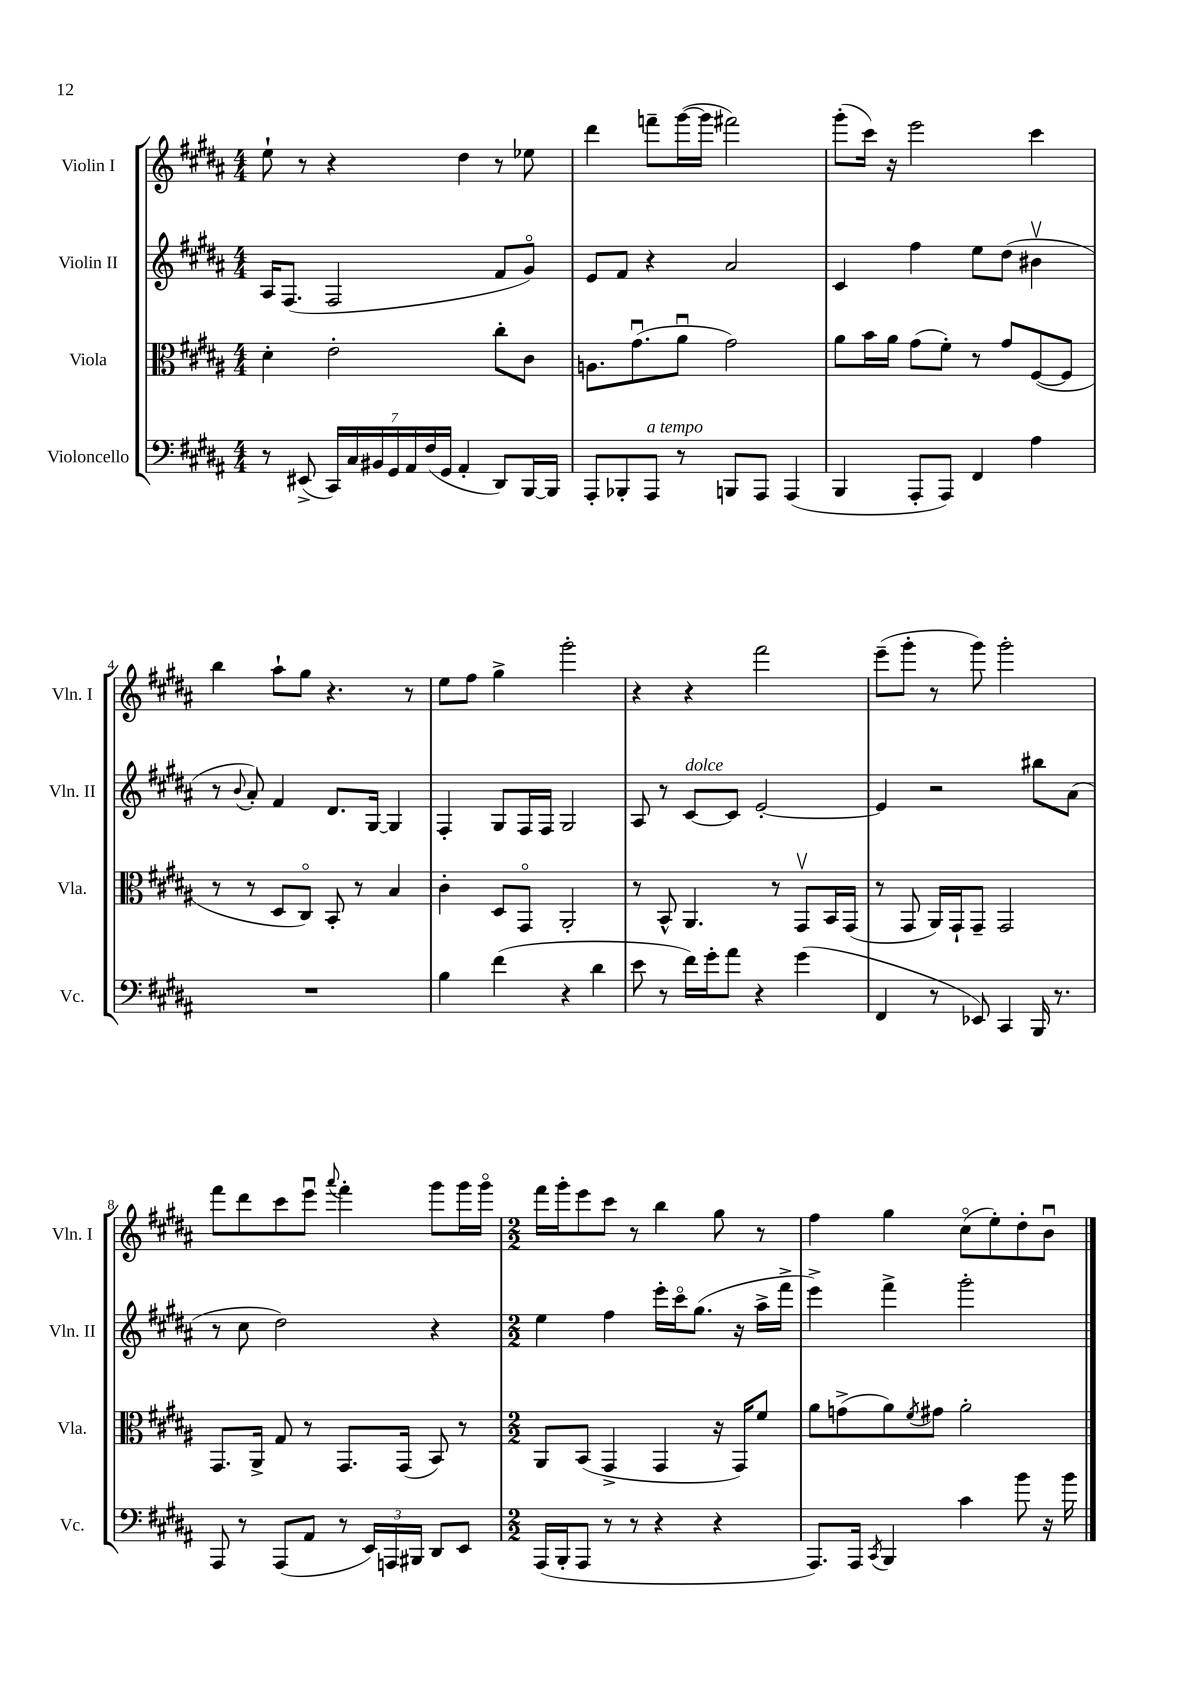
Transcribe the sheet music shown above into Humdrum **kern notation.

**kern	**kern	**kern	**kern
*staff4	*staff3	*staff2	*staff1
*clefF4	*clefC3	*clefG2	*clefG2
*k[f#c#g#d#a#]	*k[f#c#g#d#a#]	*k[f#c#g#d#a#]	*k[f#c#g#d#a#]
*M4/4	*M4/4	*M4/4	*M4/4
8r	4d#'	16A#	8ee`
.	.	(8.F#	.
(8EE#^	.	.	8r
28CC#)	2e'	2F#	4r
28C#	.	.	.
28BB#	.	.	.
28GG#	.	.	.
28AA#	.	.	.
(28F#	.	.	.
28GG#	.	.	.
4AA#'	.	.	4dd#
8DD#)	8cc#'	8f#	8r
[16BBB	8c#	8g#o)	8ee-
16BBB]	.	.	.
=	=	=	=
8AAA#'	8.A	8e	4ddd#
8BBB-'	.	8f#	.
.	(8.g#u	.	.
8AAA#	.	4r	8fff~
8r	8a#u	.	([16ggg#
.	.	.	16ggg#]
8BBB	2g#)	2a#	2fff#)
8AAA#	.	.	.
(4AAA#	.	.	.
=	=	=	=
4BBB	8a#	4c#	(8ggg#'
.	16b	.	16ccc#)
.	16a#	.	16r
8AAA#'	(8g#	4ff#	2eee
8AAA#)	8f#')	.	.
4FF#	8r	8ee	.
.	8g#	(8dd#	.
4A#	([8F#	4b#v	4ccc#
.	8F#]	.	.
=	=	=	=
1r	8r	8r	4bb
.	.	8qqb	.
.	8r	8a#')	.
.	8D#	4f#	8aa#`
.	8C#o)	.	8gg#
.	8BB'	8.d#	4.r
.	8r	.	.
.	.	[16G#	.
.	4B	4G#]	.
.	.	.	8r
=	=	=	=
4B	4c#'	4F#'	8ee
.	.	.	8ff#
(4f#	8D#	8G#	4gg#^
.	8GG#o	16F#	.
.	.	16F#	.
4r	2AA#'	2G#	2ggg#'
4d#	.	.	.
=	=	=	=
8e	8r	8A#	4r
8r	8BB^^	8r	.
16f#)	4.AA#	[8c#	4r
16g#'	.	.	.
8a#	.	8c#]	.
4r	.	[2e'	2fff#
.	8r	.	.
(4g#	8GG#v	.	.
.	16BB	.	.
.	(16GG#	.	.
=	=	=	=
4FF#	8r	4e]	(8eee~
.	8GG#	.	8ggg#'
8r	16AA#)	2r	8r
.	16GG#`	.	.
8EE-)	8GG#~	.	8ggg#)
4CC#	2GG#	.	2ggg#'
16BBB	.	8bb#	.
8.r	.	.	.
.	.	(8a#	.
=	=	=	=
8AAA#	8.GG#	8r	8fff#
8r	.	8cc#	8ddd#
.	16AA#^	.	.
(8AAA#	8G#	2dd#)	8ccc#
8AA#	8r	.	8eeeu
.	.	.	8qqaaa#
8r	8.GG#	.	4fff#'
24EE)	.	.	.
24AAA	.	.	.
.	(16GG#	.	.
24BBB#	.	.	.
8DD#	8BB)	4r	8ggg#
8EE	8r	.	16ggg#
.	.	.	16ggg#o
=	=	=	=
*M2/2	*M2/2	*M2/2	*M2/2
(16AAA#	8AA#	4ee	16fff#
16BBB'	.	.	16ggg#'
8AAA#	(8BB	.	8eee
8r	4GG#^	4ff#	8ccc#
8r	.	.	8r
4r	4GG#	16eee'	4bb
.	.	16ccc#o	.
.	.	(8.gg#	.
4r	16r	.	8gg#
.	16GG#)	16r	.
.	8f#	16aa#^	8r
.	.	16fff#^	.
=	=	=	=
8.AAA#)	8a#	4eee^)	4ff#
.	(8g^	.	.
16AAA#	.	.	.
8qCC#	.	.	.
4BBB	8a#)	4fff#^	4gg#
.	8qf#	.	.
.	8g#	.	.
4c#	2a#'	2ggg#'	(8cc#o
.	.	.	8ee')
8b	.	.	8dd#'
16r	.	.	8bu
16b	.	.	.
==	==	==	==
*-	*-	*-	*-
